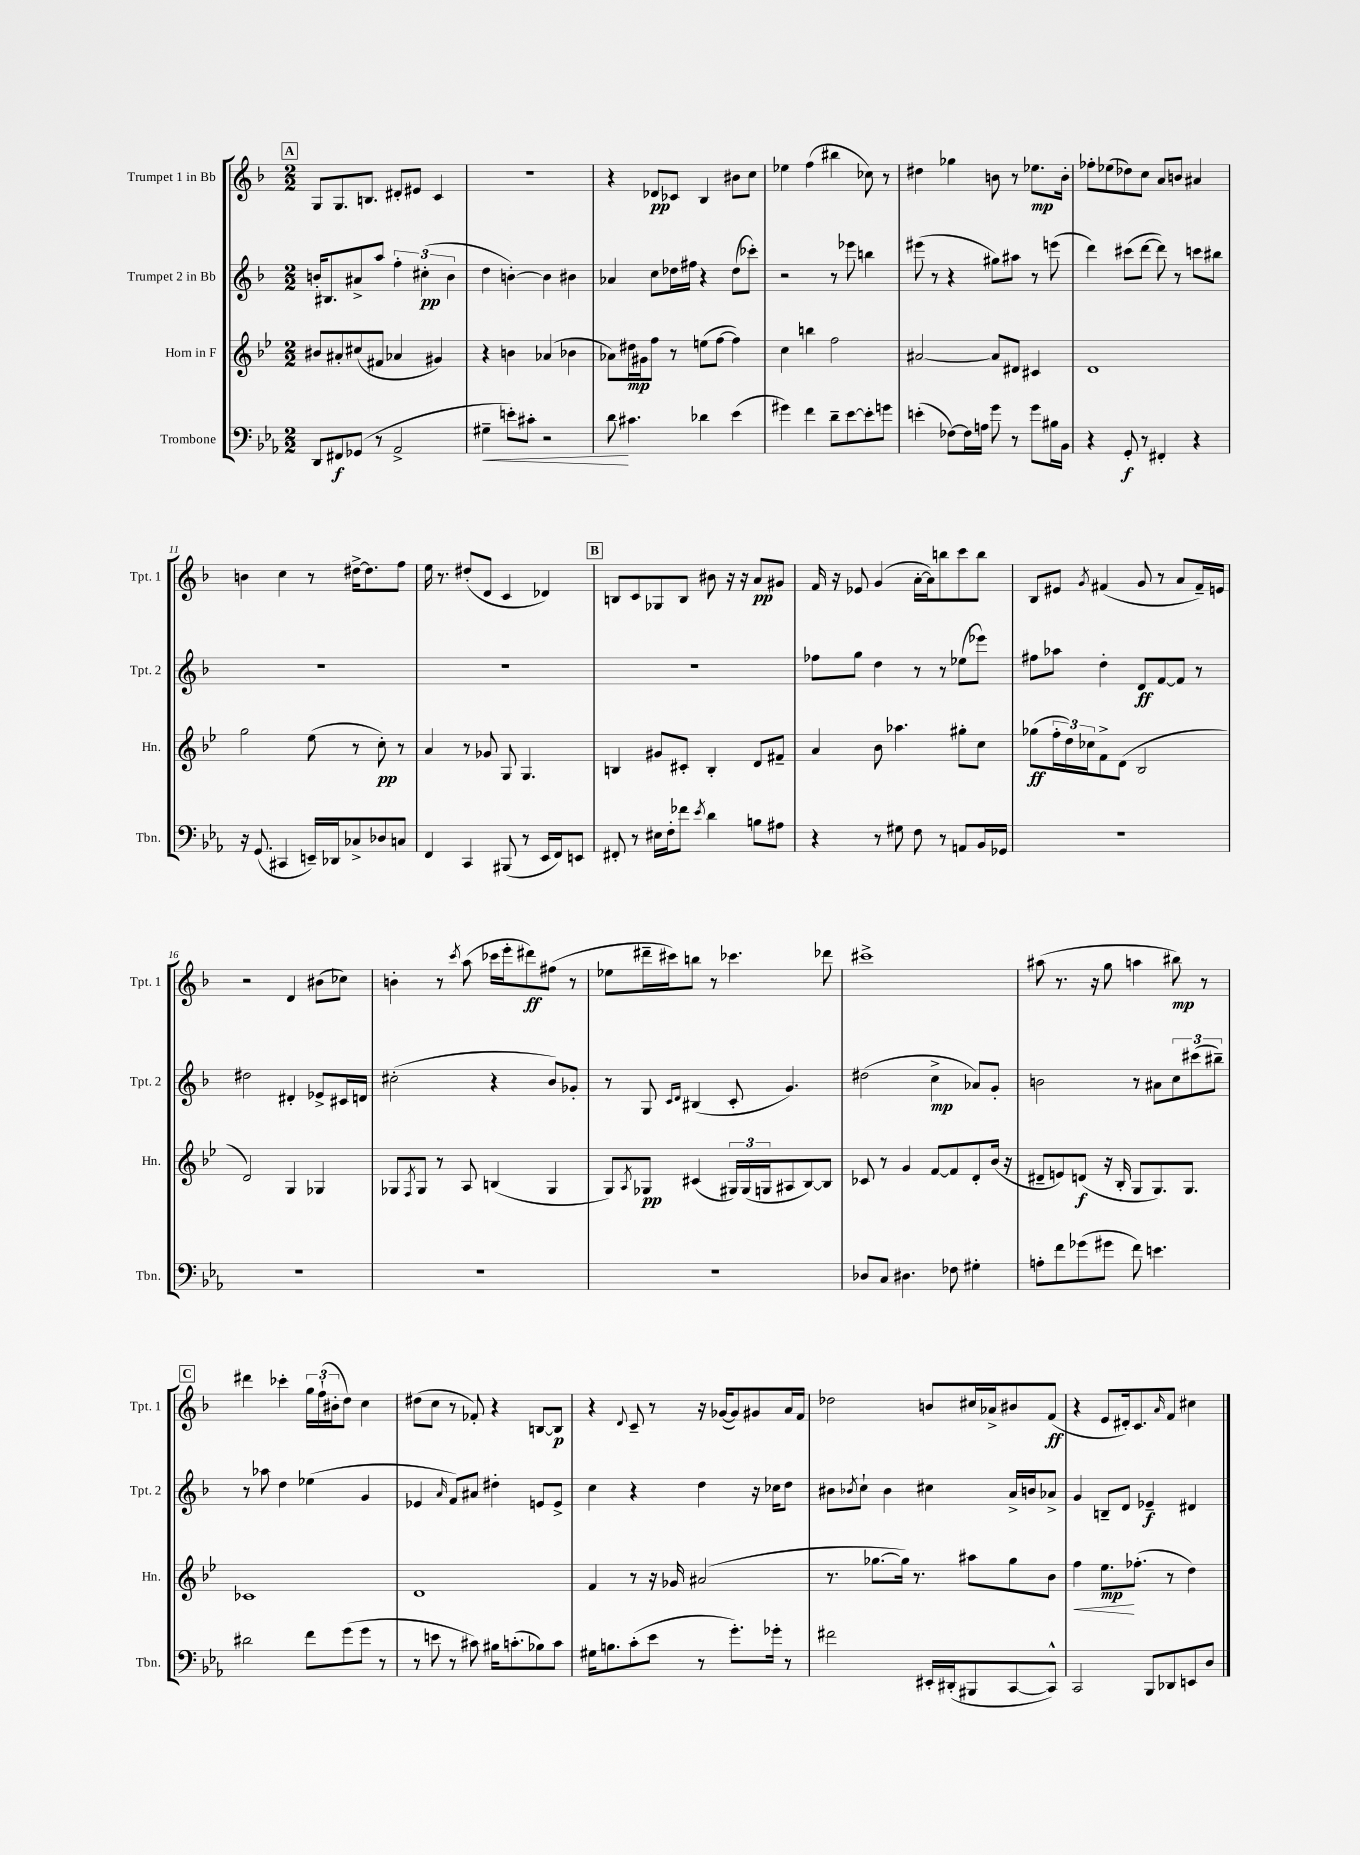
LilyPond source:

<<
\new StaffGroup <<
\new Staff = "s0" \with { instrumentName = "Trumpet 1 in Bb" shortInstrumentName = "Tpt. 1" } {
    \clef treble \key f \major \numericTimeSignature \time 2/2
    \mark \markup { \box "A" } g8 g8. b8. dis'8-. eis'8 c'4 |
    r1 |
    r4 des'8\pp ces'8 bes4 bis'8 c''8 |
    ees''4 f''4( bis''4 ces''8) r8 |
    dis''4 ges''4 b'8 r8 ees''8.\mp b'16-. |
    fes''8-. ees''8( des''8) c''8 a'8 b'8 ais'4 |
    b'4 c''4 r8 dis''16~-> dis''8. f''8 |
    e''16 r8. dis''8-.( d'8 c'4 des'4) |
    \mark \markup { \box "B" } b8 c'8 ges8 b8 bis'8 r16 r16 a'8\pp gis'8 |
    f'16 r16 ees'8 g'4( a'16~-. a'16) b''8 c'''8 b''8 |
    bes8 eis'8 \acciaccatura { g'8 } fis'4( g'8 r8 a'8 fis'16--) e'16 |
    r2 d'4 bis'8( ces''8) |
    b'4-. r8 \acciaccatura { c'''8 } a''8( ces'''16 e'''16-. dis'''8\ff) fis''8( r8 |
    ees''8 dis'''16-- cis'''16) b''8 r8 ces'''4. des'''8 |
    cis'''1-> |
    ais''8( r8. r16 g''8 a''4 bis''8\mp) r8 |
    \mark \markup { \box "C" } dis'''4 ces'''4-. \tuplet 3/2 { g''16 f''16-!( bis'16-. } d''8) c''4 |
    dis''8( c''8 r8 fes'8-.) r4 b8~ b8\p |
    r4 \appoggiatura { d'8 } c'8-- r8 r16 ges'16~( ges'8) gis'8 a'16 f'16 |
    des''2 b'8 cis''16 aes'16-> bis'8 f'8\ff( |
    r4 e'8 dis'16-.) c'8. \grace { a'16 } f'8 cis''4 \bar "|." |
}
\new Staff = "s1" \with { instrumentName = "Trumpet 2 in Bb" shortInstrumentName = "Tpt. 2" } {
    \clef treble \key f \major \numericTimeSignature \time 2/2
    \mark \markup { \box "A" } b'16-. bis8. ais'8-> a''8 \tuplet 3/2 { f''4-. cis''4-.\pp( b'4 } |
    d''4 b'4~-.) b'4 bis'4 |
    aes'4 c''8 des''16 fis''16 r4 des''8( ces'''8-.) |
    r2 r8 ees'''8 b''4 |
    eis'''8( r8 r4 gis''8) ais''8 r8 e'''8( |
    d'''4) cis'''8( d'''8~ d'''8) r8 c'''8 bis''8 |
    R1 |
    R1 |
    \mark \markup { \box "B" } R1 |
    fes''8 g''8 d''4 r8 r8 ees''8( ees'''8) |
    fis''8 aes''8 d''4-. d'8\ff f'8~ f'8 r8 |
    dis''2 dis'4-. ees'8-> cis'16 d'16 |
    cis''2-.( r4 bes'8) ges'8-. |
    r8 g8 \grace { c'16 d'16 } bis4( c'8-. g'4.) |
    dis''2( c''4->\mp aes'8) g'8-. |
    b'2 r8 ais'8 \tuplet 3/2 { c''8 cis'''8( bis''8--) } |
    \mark \markup { \box "C" } r8 aes''8 d''4 ees''4( g'4 |
    ees'4 \grace { a'16 } f'8) ais'8 dis''4-. e'8 e'8-> |
    c''4 r4 d''4 r16 ces''16 d''8 |
    bis'8 \acciaccatura { bes'8 } c''8-! bes'4 cis''4 a'16-> b'16 aes'8-> |
    g'4 b8-- d'8 ees'4--\f dis'4 \bar "|." |
}
\new Staff = "s2" \with { instrumentName = "Horn in F" shortInstrumentName = "Hn." } {
    \clef treble \key bes \major \numericTimeSignature \time 2/2
    \mark \markup { \box "A" } bis'8 ais'8-. cis''8( fis'8 aes'4 gis'4) |
    r4 b'4 aes'4( bes'4 |
    aes'8) dis''16\mp gis'16 f''8 r8 e''8( f''8~ f''4) |
    c''4 b''4 f''2 |
    ais'2~ ais'8 dis'8 cis'4 |
    d'1 |
    g''2 ees''8( r8 c''8-.\pp) r8 |
    a'4 r8 ges'8 g8 g4. |
    \mark \markup { \box "B" } b4 gis'8 cis'8-. b4-. d'8 fis'8-- |
    a'4 bes'8 aes''4. gis''8-. c''8 |
    ges''8\ff( \tuplet 3/2 { f''16-. d''16) ces''16 } f'8-> d'8( bes2 |
    d'2) g4 ges4 |
    ges8 \acciaccatura { f8 } ges8 r8 a8 b4( ges4 |
    g8) \acciaccatura { a8 } ges8\pp cis'4( \tuplet 3/2 { gis16) gis16( g16 } ais8 bes8~) bes8 |
    ces'8 r8 g'4 f'8~ f'8 d'8-. bes'16( r16 |
    dis'8-- e'8) d'8\f( r16 bes16-. g8 g8.) g8. |
    \mark \markup { \box "C" } ces'1 |
    d'1 |
    f'4 r8 r16 ges'16 ais'2( |
    r8. ges''8.~ ges''16) r8. ais''8 ges''8 bes'8 |
    f''4\< ees''8.\mp\! fes''8.-.( r8 d''4) \bar "|." |
}
\new Staff = "s3" \with { instrumentName = "Trombone" shortInstrumentName = "Tbn." } {
    \clef bass \key ees \major \numericTimeSignature \time 2/2
    \mark \markup { \box "A" } d,8 fis,8\f ges,8( r8 aes,2-> |
    gis4--\< e'8-.) cis'8-. r2 |
    d'8\! cis'4. des'4 ees'4( |
    gis'4) f'4 d'8-- ees'8~ ees'8-. g'8 |
    e'4-.( fes8~) fes16 a16 g'8 r8 g'8 bis16 bes,16 |
    r4 g,8-.\f r8 fis,4-. r4 |
    r16 g,8.( cis,4 e,16--) des,16 ces8-> des8 c8 |
    f,4 c,4 bis,,8( r8 ees,16 f,16) e,8 |
    \mark \markup { \box "B" } fis,8-. r8 eis16 f16-. fes'8 \acciaccatura { ees'8 } d'4 b8 ais8 |
    r4 r8 gis8 f8 r8 a,8 bes,16 ges,16 |
    R1 |
    R1 |
    R1 |
    R1 |
    des8 c8 dis4. fes8 gis4-. |
    a8-. f'8 ges'8( gis'8 f'8) e'4. |
    \mark \markup { \box "C" } dis'2 f'8 g'8( g'8 r8 |
    r8 e'8 r8 cis'8) bis16 c'8.-.( bes8) c'8 |
    gis16 b8. c'8-.( ees'8 r8 g'8.-.) ges'16-. r8 |
    fis'2 eis,16-. dis,16-.( bis,,8 c,8~ c,8-^) |
    c,2 bes,,8 des,8 e,8 d8 \bar "|." |
}
>>
>>
\layout { \context { \Score currentBarNumber = #5 } }
